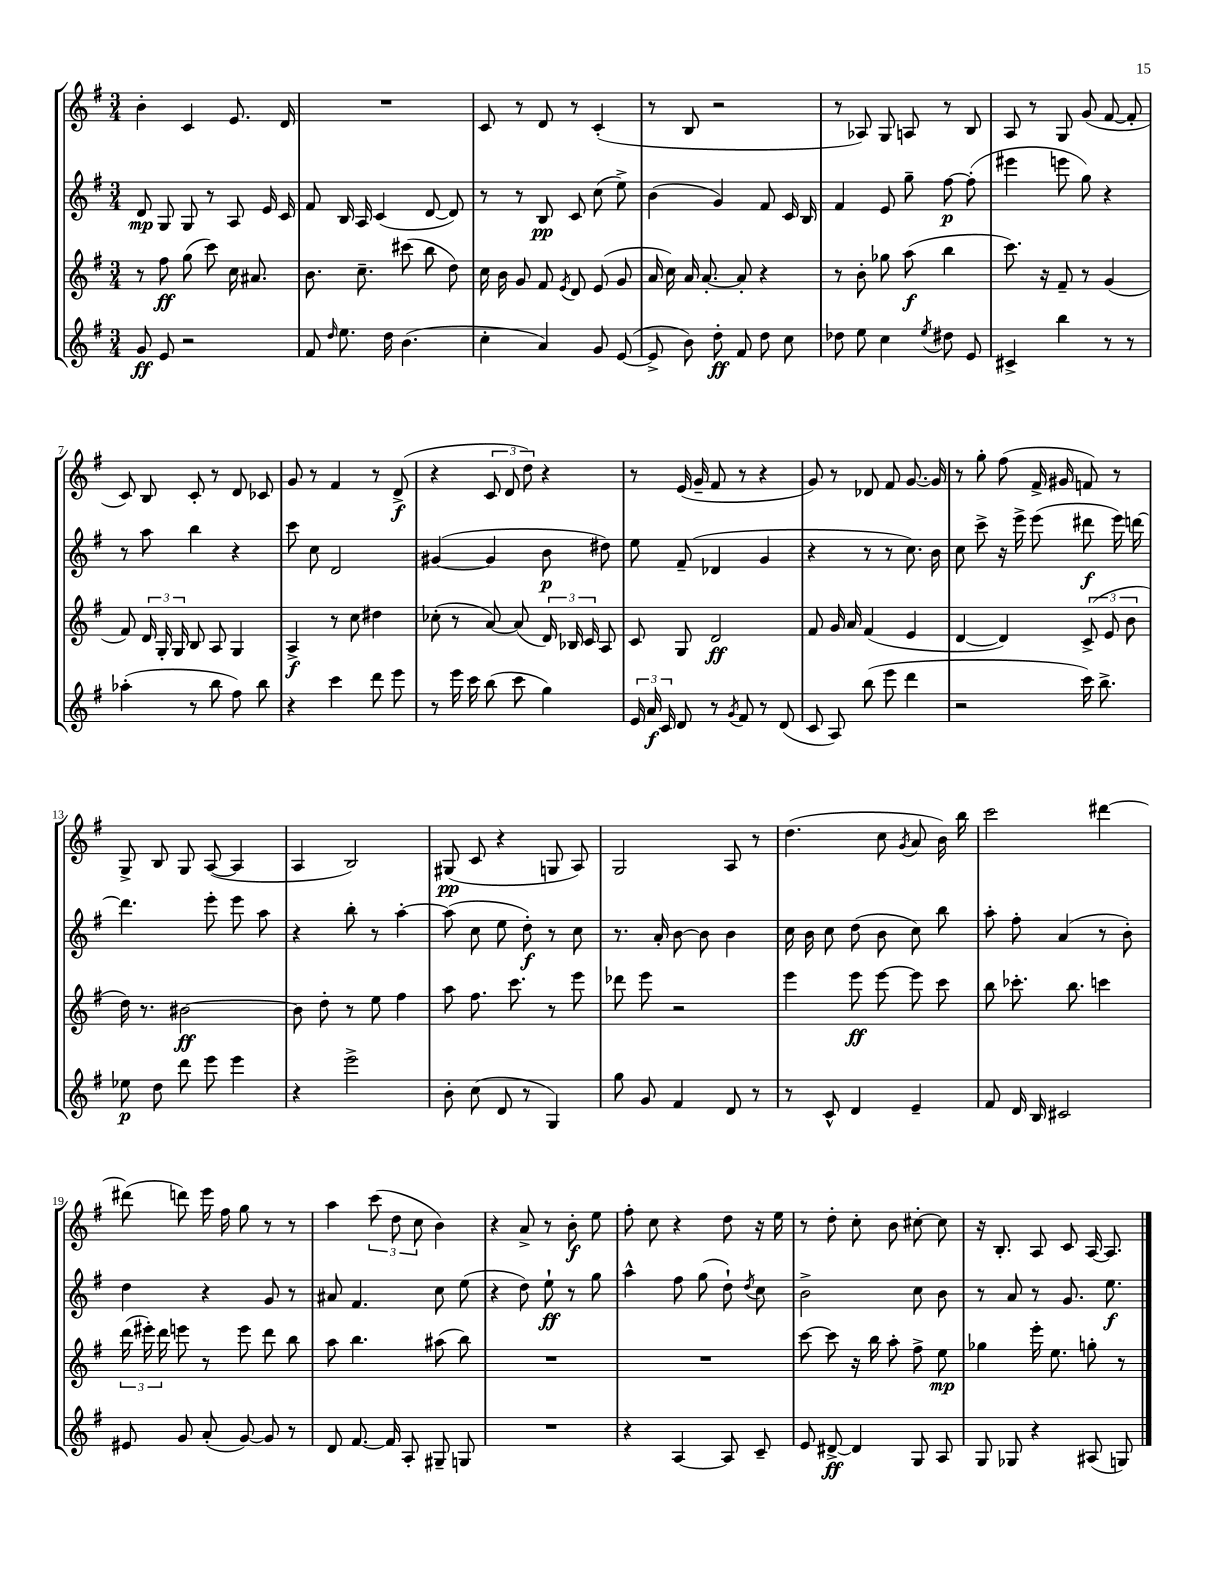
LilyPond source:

<<
\new StaffGroup <<
\new Staff = "s0" {
    \clef treble \key g \major \numericTimeSignature \time 3/4
    \autoBeamOff b'4-. c'4 e'8. d'16 |
    R2. |
    c'8 r8 d'8 r8 c'4-.( |
    r8 b8 r2 |
    r8 aes8) g8 a8 r8 b8 |
    a8 r8 g8 g'8( fis'8~ fis'8-. |
    c'8) b8 c'8-. r8 d'8 ces'8 |
    g'8 r8 fis'4 r8 d'8->\f( |
    r4 \tuplet 3/2 { c'8 d'8 d''8) } r4 |
    r8 e'16( g'16-- fis'8 r8 r4 |
    g'8) r8 des'8 fis'8 g'8.~ g'16 |
    r8 g''8-. fis''8( fis'16-> gis'16 f'8) r8 |
    g8-> b8 g8 a8~( a4 |
    a4 b2) |
    gis8\pp( c'8 r4 g8 a8) |
    g2 a8 r8 |
    d''4.( c''8 \acciaccatura { g'8 } a'8 b'16) b''16 |
    c'''2 dis'''4~ |
    dis'''8( d'''8) e'''16 fis''16 g''8 r8 r8 |
    a''4 \tuplet 3/2 { c'''8( d''8 c''8 } b'4) |
    r4 a'8-> r8 b'8-.\f e''8 |
    fis''8-. c''8 r4 d''8 r16 e''16 |
    r8 d''8-. c''8-. b'8 cis''8~-. cis''8 |
    r16 b8.-. a8 c'8 a16~ a8. \bar "|." |
}
\new Staff = "s1" {
    \clef treble \key g \major \numericTimeSignature \time 3/4
    \autoBeamOff d'8\mp g8 g8 r8 a8 e'16 c'16 |
    fis'8 b16 a16 c'4( d'8~ d'8) |
    r8 r8 b8\pp c'8 c''8( e''8->) |
    b'4( g'4) fis'8 c'16 b16 |
    fis'4 e'8 g''8-- fis''8~\p fis''8-.( |
    eis'''4 e'''8 g''8) r4 |
    r8 a''8 b''4 r4 |
    c'''8 c''8 d'2 |
    gis'4~( gis'4 b'8\p dis''8) |
    e''8 fis'8--( des'4 g'4 |
    r4 r8 r8 c''8.) b'16 |
    c''8 c'''8-> r16 e'''16-> e'''8( dis'''8\f e'''16) d'''16~ |
    d'''4. e'''8-. e'''8 a''8 |
    r4 b''8-. r8 a''4~-. |
    a''8( c''8 e''8 d''8-.\f) r8 c''8 |
    r8. a'16-. b'8~ b'8 b'4 |
    c''16 b'16 c''8 d''8( b'8 c''8) b''8 |
    a''8-. fis''8-. a'4( r8 b'8-.) |
    d''4 r4 g'8 r8 |
    ais'8 fis'4. c''8 e''8( |
    r4 d''8) e''8-!\ff r8 g''8 |
    a''4-^ fis''8 g''8( d''8-!) \acciaccatura { d''8 } c''8 |
    b'2-> c''8 b'8 |
    r8 a'8 r8 g'8. e''8.\f \bar "|." |
}
\new Staff = "s2" {
    \clef treble \key g \major \numericTimeSignature \time 3/4
    \autoBeamOff r8 fis''8\ff g''8( c'''8) c''16 ais'8. |
    b'8. c''8.-- cis'''8( b''8 d''8) |
    c''16 b'16 g'8 fis'8 \acciaccatura { e'8 } d'8 e'8( g'8 |
    a'16 c''16) a'16 a'8.~-. a'8-. r4 |
    r8 b'8-. ges''8 a''8\f( b''4 |
    c'''8.) r16 fis'8-- r8 g'4( |
    fis'8) \tuplet 3/2 { d'16 g16-. g16 } b8 a8 g4 |
    a4->\f r8 c''8 dis''4 |
    ces''8-.( r8 a'8~) a'8( \tuplet 3/2 { d'16) bes16 c'16 } a8 |
    c'8 g8 d'2\ff |
    fis'8 g'16 a'16 fis'4( e'4 |
    d'4~ d'4) \tuplet 3/2 { c'8->( e'8 b'8 } |
    d''16) r8. bis'2~\ff |
    bis'8 d''8-. r8 e''8 fis''4 |
    a''8 fis''8. c'''8. r8 e'''8 |
    des'''8 e'''8 r2 |
    e'''4 e'''8\ff e'''8~ e'''8 c'''8 |
    b''8 ces'''8.-. b''8. c'''4 |
    \tuplet 3/2 { d'''16( eis'''16-.) d'''16 } e'''8 r8 e'''8 d'''8 b''8 |
    a''8 b''4. ais''8( b''8) |
    R2. |
    R2. |
    c'''8~ c'''8 r16 b''16 a''8-. fis''8-> e''8\mp |
    ges''4 e'''16-. e''8. g''8-. r8 \bar "|." |
}
\new Staff = "s3" {
    \clef treble \key g \major \numericTimeSignature \time 3/4
    \autoBeamOff g'8\ff e'8 r2 |
    fis'8 \grace { d''16 } e''8. d''16 b'4.( |
    c''4-. a'4) g'8 e'8~( |
    e'8-> b'8) d''8-.\ff fis'8 d''8 c''8 |
    des''8 e''8 c''4 \acciaccatura { e''8 } dis''8 e'8 |
    cis'4-> b''4 r8 r8 |
    aes''4-.( r8 b''8 fis''8) b''8 |
    r4 c'''4 d'''8 e'''8 |
    r8 e'''16 c'''16 b''8( c'''8 g''4) |
    \tuplet 3/2 { e'16 a'16\f c'16 } d'8 r8 \acciaccatura { g'8 } fis'8 r8 d'8( |
    c'8 a8) b''8( e'''8 d'''4 |
    r2 c'''16) b''8.-> |
    ees''8\p d''8 d'''8 e'''8 e'''4 |
    r4 e'''2-> |
    b'8-. c''8( d'8 r8 g4) |
    g''8 g'8 fis'4 d'8 r8 |
    r8 c'8-^ d'4 e'4-- |
    fis'8 d'16 b16 cis'2 |
    eis'8 g'8 a'8-.( g'8~) g'8 r8 |
    d'8 fis'8.~ fis'16 a8-. gis8-- g8 |
    R2. |
    r4 a4~ a8 c'8-- |
    e'8 dis'8~->\ff dis'4 g8 a8 |
    g8 ges8 r4 ais8( g8) \bar "|." |
}
>>
>>
